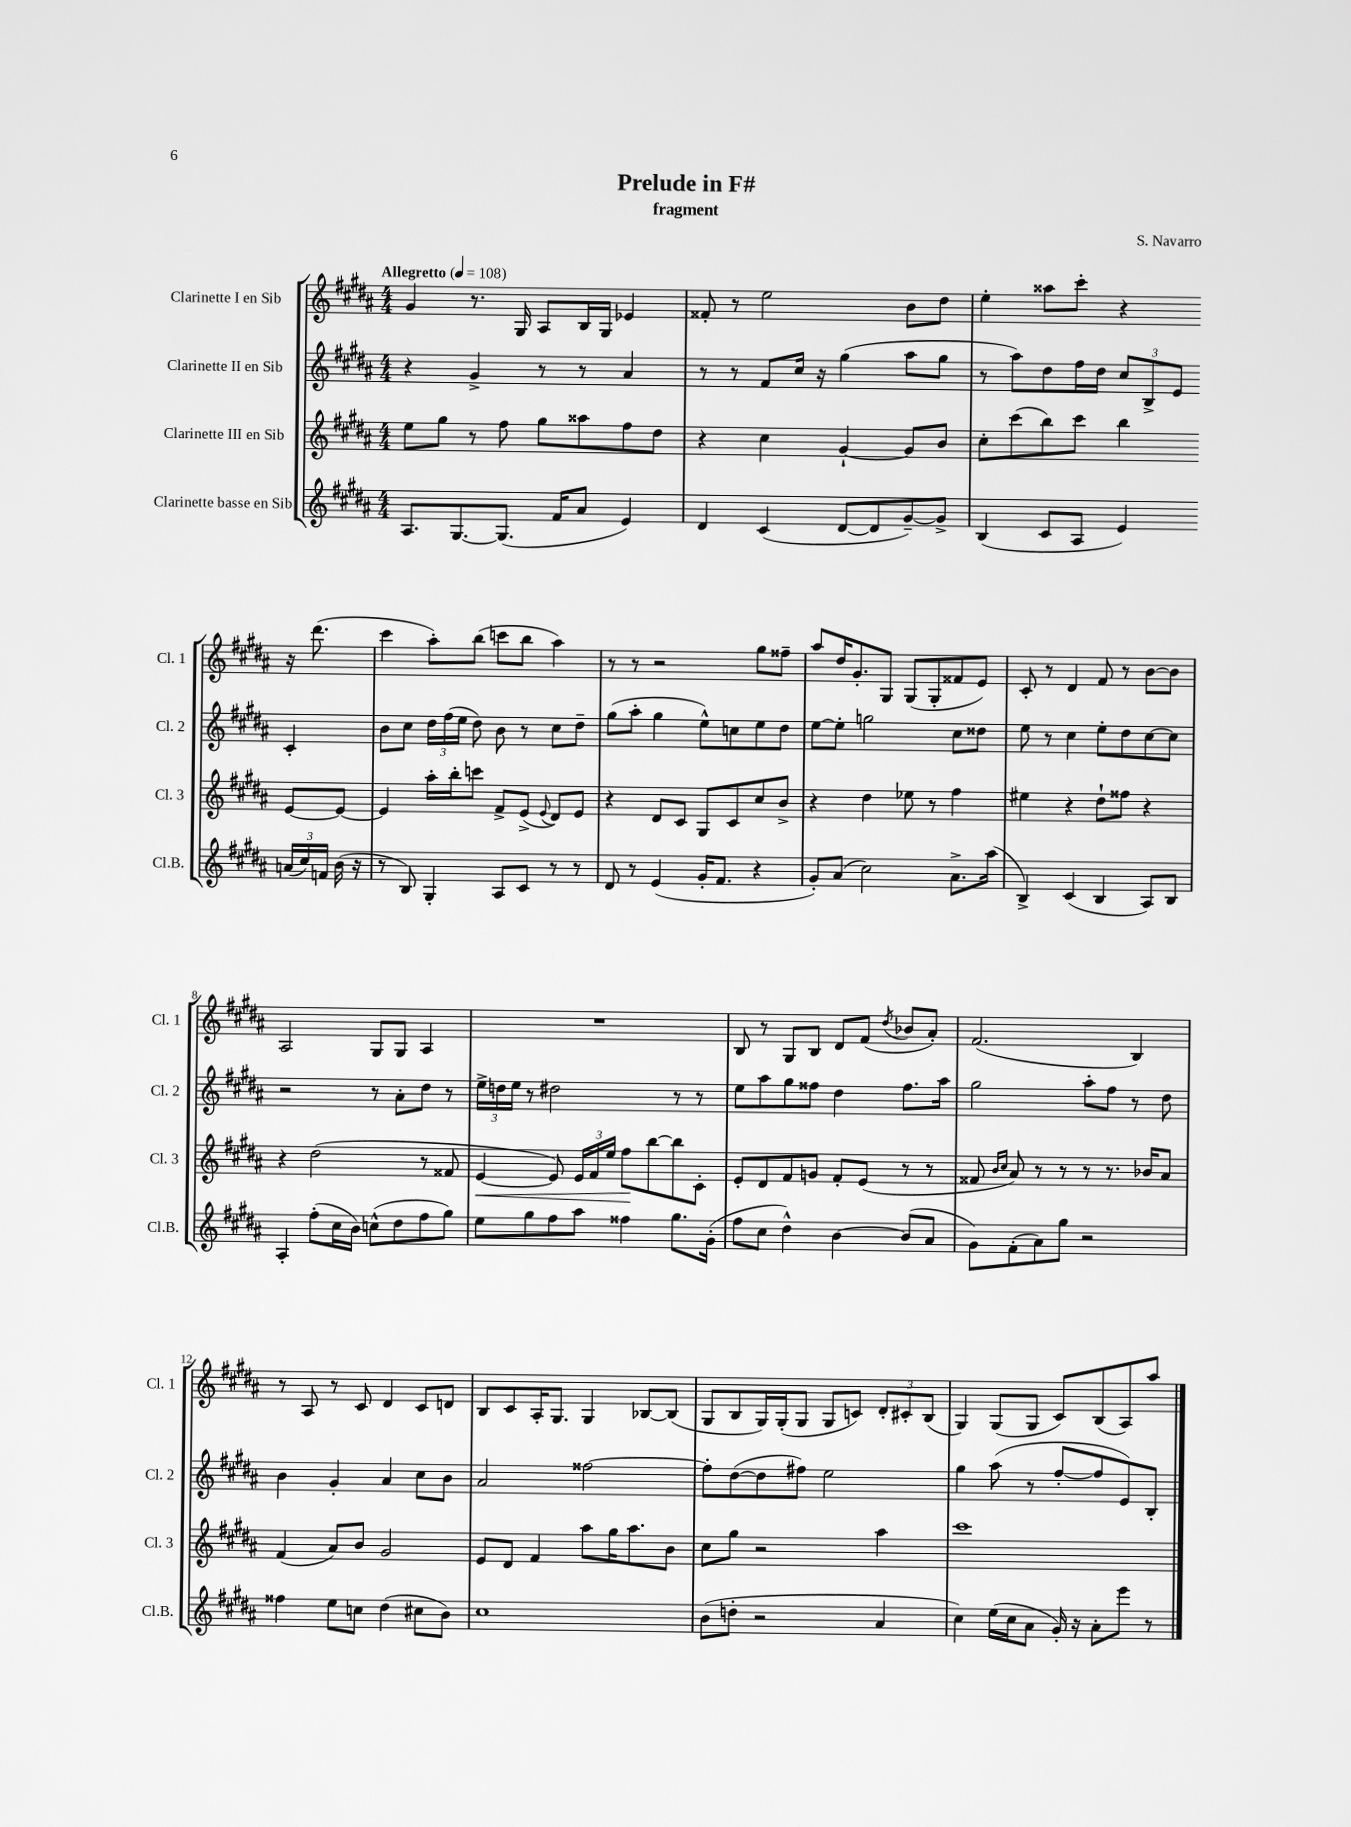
\header { title = "Prelude in F#" composer = "S. Navarro" subtitle = "fragment" }
<<
\new StaffGroup <<
\new Staff = "s0" \with { instrumentName = "Clarinette I en Sib" shortInstrumentName = "Cl. 1" } {
    \clef treble \key b \major \numericTimeSignature \time 4/4 \tempo "Allegretto" 4 = 108
    \autoBeamOff gis'4 r8. gis16 ais8[ b16 gis16] ees'4 |
    fisis'8-. r8 e''2 b'8[ dis''8] |
    e''4-. aisis''8[ cis'''8]-. r4 r16 dis'''8.( |
    cis'''4 ais''8[-.) b''8]( c'''8[ b''8] ais''4) |
    r8 r8 r2 gis''8[ fisis''8]-- |
    ais''8[ dis''16 gis'8.-. gis8] gis8[( gis8-. fisis'8 e'8]) |
    cis'8-. r8 dis'4 fis'8 r8 b'8[~ b'8] |
    ais2 gis8[ gis8] ais4 |
    R1 |
    b8 r8 gis8[ b8] dis'8[ fis'8]( \acciaccatura { dis''8 } bes'8[ ais'8]-.) |
    fis'2.( b4) |
    r8 ais8 r8 cis'8 dis'4 cis'8[ d'8] |
    b8[ cis'8 ais16-. gis8.] gis4 bes8[~ bes8]( |
    gis8[ b8 gis16) gis16-.( gis8] gis8[ c'8]) \tuplet 3/2 { dis'8[-. cis'8-. b8]( } |
    gis4) gis8[( gis8] cis'8[) b8( ais8) ais''8] \bar "|." |
}
\new Staff = "s1" \with { instrumentName = "Clarinette II en Sib" shortInstrumentName = "Cl. 2" } {
    \clef treble \key b \major \numericTimeSignature \time 4/4
    \autoBeamOff r4 gis'4-> r8 r8 ais'4 |
    r8 r8 fis'8[ cis''16] r16 gis''4( ais''8[ gis''8] |
    r8 ais''8[) dis''8 fis''16 dis''16] \tuplet 3/2 { cis''8[ b8-> e'8] } cis'4-. |
    b'8[ cis''8] \tuplet 3/2 { dis''16[ fis''16( e''16] } dis''8) b'8 r8 cis''8[ dis''8]-- |
    gis''8[( ais''8]-. gis''4 e''8[-^) c''8 e''8 dis''8] |
    e''8[~ e''8]-. g''2 cis''8[ disis''8] |
    e''8 r8 cis''4 e''8[-. dis''8 cis''8~ cis''8] |
    r2 r8 ais'8[-. dis''8] r8 |
    \tuplet 3/2 { e''16[-> d''16 e''16] } r8 dis''2 r8 r8 |
    e''8[ ais''8 gis''8 fisis''8] dis''4 fisis''8.[ ais''16] |
    gis''2 ais''8[-. fis''8] r8 dis''8 |
    b'4 gis'4-. ais'4 cis''8[ b'8] |
    ais'2 fisis''2~ |
    fisis''8[-. dis''8~( dis''8 fis''8]) e''2 |
    gis''4 ais''8( r8 fis''8[~-. fis''8 e'8) b8]-. \bar "|." |
}
\new Staff = "s2" \with { instrumentName = "Clarinette III en Sib" shortInstrumentName = "Cl. 3" } {
    \clef treble \key b \major \numericTimeSignature \time 4/4
    \autoBeamOff e''8[ gis''8] r8 fis''8 gis''8[ aisis''8 fis''8 dis''8] |
    r4 cis''4 gis'4~-! gis'8[ b'8] |
    cis''8[-. cis'''8( b''8) cis'''8] b''4 e'8[~ e'8]~ |
    e'4 ais''16[-. b''16-. c'''8] fis'8[-> e'8]->( \appoggiatura { e'8 } dis'8[) e'8] |
    r4 dis'8[ cis'8] gis8[ cis'8 cis''8 b'8]-> |
    r4 dis''4 ees''8 r8 fis''4 |
    eis''4 r4 dis''8[-! fisis''8] r4 |
    r4 dis''2( r8 fisis'8 |
    e'4~\< e'8) \tuplet 3/2 { e'16[ fis'16 e''16] } fis''8[\! b''8~ b''8 cis'8]-. |
    e'8[-. dis'8 fis'8 g'8] fis'8[-. e'8]( r8 r8 |
    fisis'8 \grace { b'16[ cis''16] } ais'8) r8 r8 r8 r8. bes'16[ ais'8] |
    fis'4( ais'8[) b'8] gis'2 |
    e'8[ dis'8] fis'4 ais''8[ gis''16 ais''8. b'8] |
    cis''8[ gis''8] r2 ais''4 |
    cis'''1 \bar "|." |
}
\new Staff = "s3" \with { instrumentName = "Clarinette basse en Sib" shortInstrumentName = "Cl.B." } {
    \clef treble \key b \major \numericTimeSignature \time 4/4
    \autoBeamOff ais8.[ gis8.~ gis8.]( fis'16[ ais'8] e'4) |
    dis'4 cis'4( dis'8[~ dis'8 gis'8~--) gis'8]-> |
    b4( cis'8[ ais8] e'4) \tuplet 3/2 { a'16[( cis''16) f'16] } b'16( r16 |
    r8 b8) gis4-. ais8[ cis'8] r8 r8 |
    dis'8 r8 e'4( gis'16[-. fis'8.] r4 |
    gis'8[-.) ais'8]( cis''2) ais'8.[-> ais''16]( |
    b4->) cis'4( b4 ais8[) b8] |
    ais4-. fis''8[-.( cis''16 b'16]) c''8[-^( dis''8 fis''8 gis''8]) |
    e''8[ gis''8 fis''8 ais''8] fisis''4 gis''8.[ gis'16]-.( |
    fis''8[ cis''8] dis''4-^) b'4~ b'8[( ais'8] |
    gis'8[) fis'8-.( ais'8) gis''8] r2 |
    fisis''4 e''8[ c''8] dis''4( cis''8[ b'8]) |
    cis''1 |
    b'8[( d''8]-. r2 ais'4 |
    cis''4) e''16[( cis''16 ais'8] gis'16-.) r16 ais'8[-. e'''8] r8 \bar "|." |
}
>>
>>
